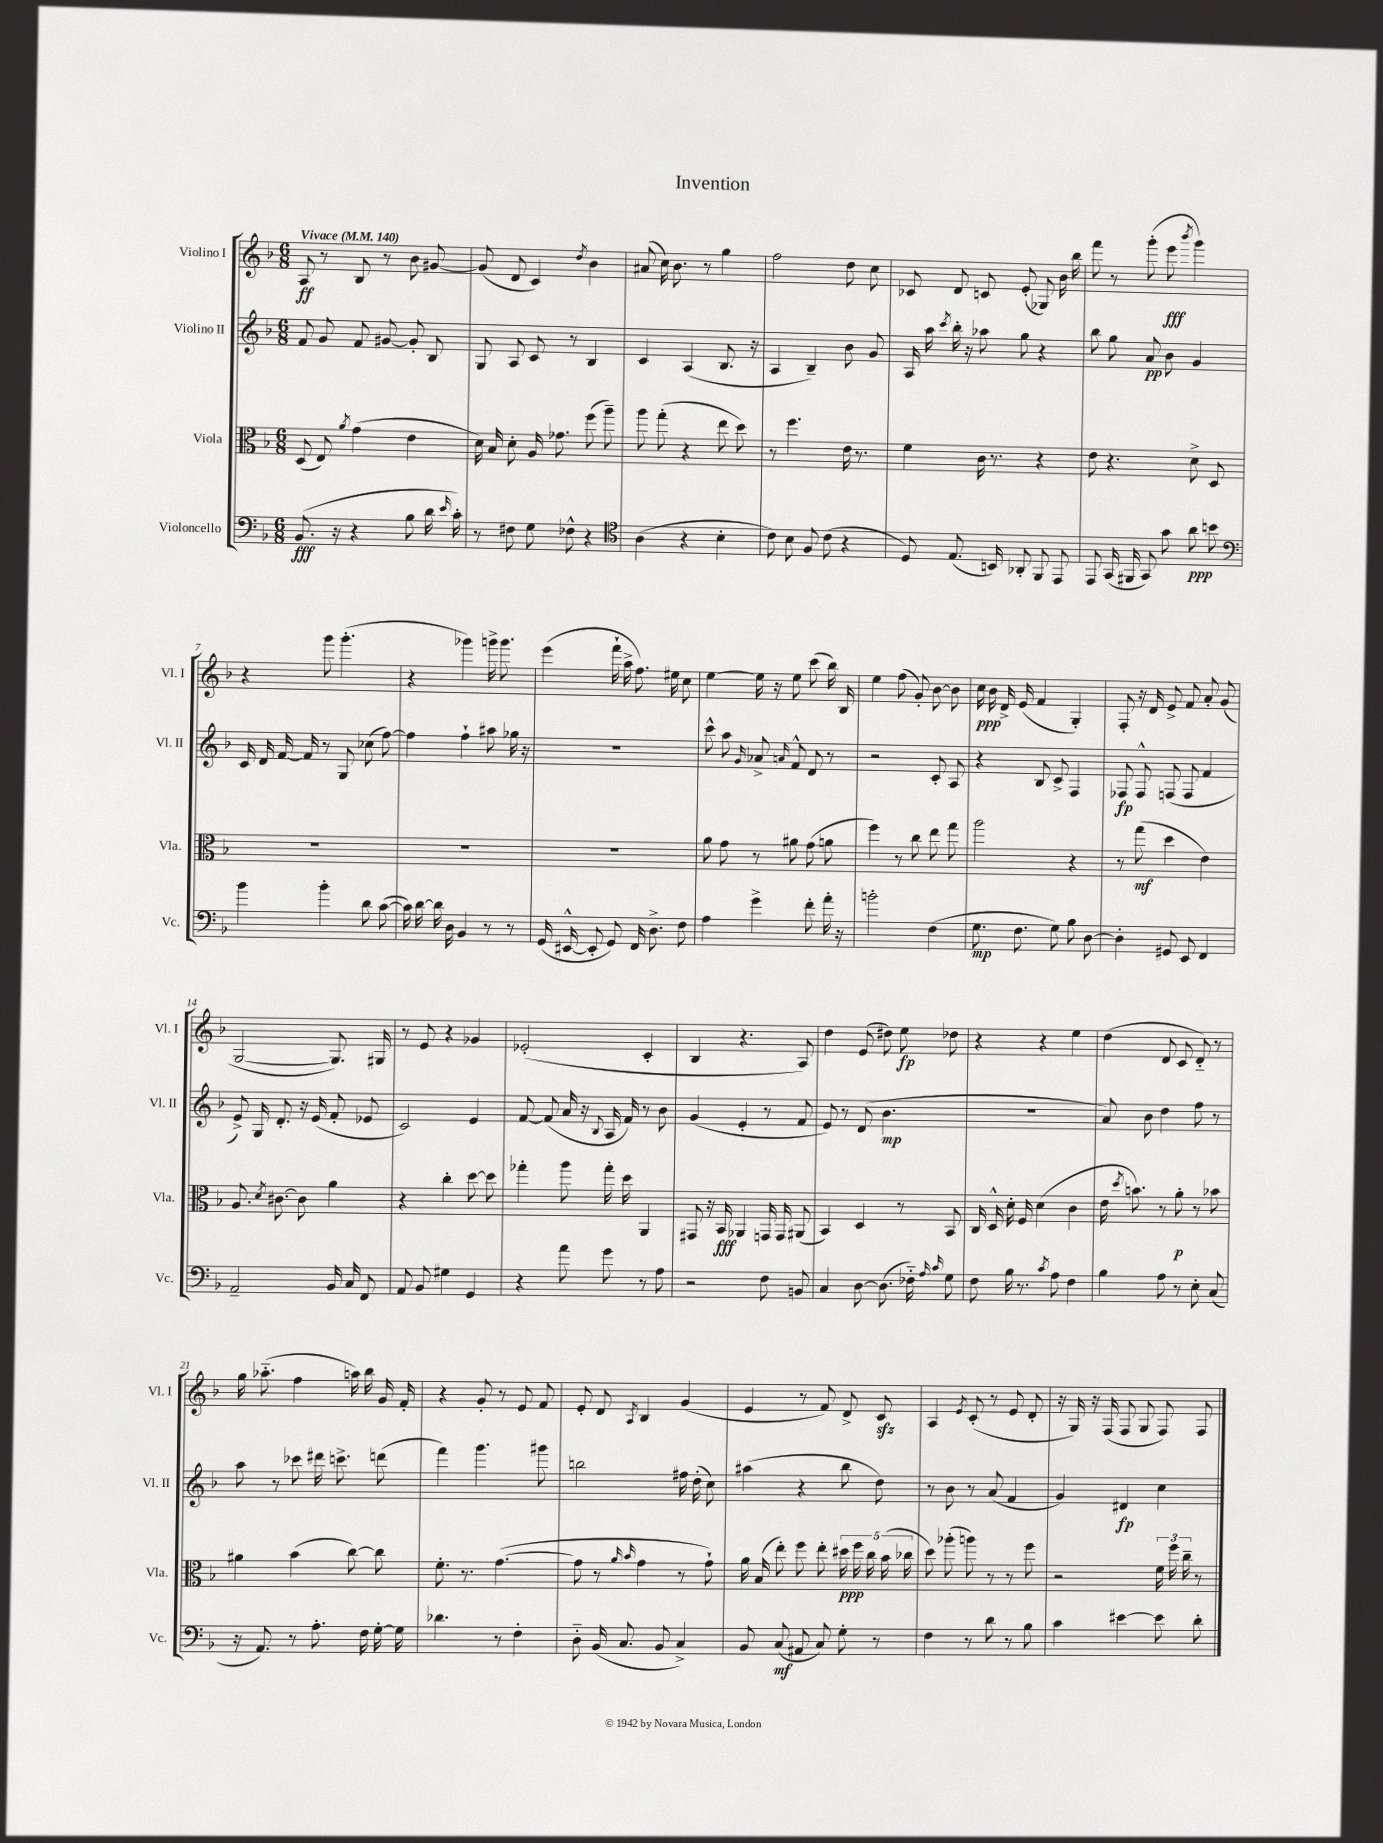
\header { title = "Invention" }
<<
\new StaffGroup <<
\new Staff = "s0" \with { instrumentName = "Violino I" shortInstrumentName = "Vl. I" } {
    \clef treble \key f \major \numericTimeSignature \time 6/8 \tempo "Vivace" 4 = 140
    \autoBeamOff a8\ff r8 bes8 r8 bes'8 gis'8~ |
    gis'8( d'8 c'4) \acciaccatura { d''8 } bes'4 |
    ais'8( c''16) bes'8. r8 g''4 |
    f''2 d''8 c''8 |
    ces'8 d'8 c'8 e'8-.( ges8) bes'16 bes''16 |
    f'''8 r8 g'''8-.( e'''8\fff \acciaccatura { bes'''8 } g'''4) |
    r4 g'''8 g'''4.-.( |
    r4 ges'''4) g'''16-> g'''8. |
    e'''4( f'''16-! a''16-> f''8.) eis''16 c''8 |
    e''4~ e''16 r16 e''8 c'''8( bes''16) bes16 |
    e''4 f''8( g'8-.) bes'8~ bes'8 |
    c''16\ppp bes'16 d'16-> e'16( f'4 g4-.) |
    f8-. r16 d'16 e'8-> f'8 a'8-. g'8( |
    g2~ g8.) gis16 |
    r8 e'8 r4 ges'4 |
    ees'2-.( c'4-. |
    bes4 r4. a8) |
    d''4 e'8( dis''8) e''8\fp des''8 |
    r4 r4 e''4 |
    d''4( d'8 c'8 d'8-_) r8 |
    g''16 aes''8.-_( f''4 a''16) bes''16 g'16 f'16-. |
    r4 g'8-. r8 e'8 f'8 |
    e'8-. d'8 \acciaccatura { a8 } bes4 g'4( |
    e'4 r8 f'8) d'8-> c'8\sfz |
    a4 \acciaccatura { e'8 } c'8-.( r8 e'8 d'8-. |
    r16 g16) r16 f16( f8 g8 f8) f8 \bar "|." |
}
\new Staff = "s1" \with { instrumentName = "Violino II" shortInstrumentName = "Vl. II" } {
    \clef treble \key f \major \numericTimeSignature \time 6/8
    \autoBeamOff f'8 g'8 f'8 gis'8~ gis'8-. bes8 |
    g8 a8 c'8 r8 bes4 |
    c'4 a4( bes8. r16 |
    a4 bes4--) bes'8 g'8 |
    a16 a''16 \acciaccatura { c'''8 } bes''16-. r16 aes''8 g''8 r4 |
    bes''8 g''8 a'8\pp bes'8 g'4 |
    c'16 d'16 f'16~ f'16 r8 g8 ces''8( f''8~) |
    f''4 f''4-! ais''8 ges''16 r16 |
    R2. |
    c'''8-^ a''8 \grace { g'16 } aes'8-> \grace { a'16 } f'8-^ d'8 r8 |
    r2 c'8-. a8 |
    r4 bes8 c'8-> f4 |
    fes8\fp fes8-^ f8( f8 f'4 |
    e'8->) g16 d'8.-. r16 e'16( f'8-. ees'8 |
    c'2) e'4 |
    f'8~ f'8( a'16 r16 \appoggiatura { bes8 } a16 f'16) r8 bes'8 |
    g'4( e'4-. r8 f'8 |
    e'8) r8 d'8( bes'4.\mp |
    R2. |
    a'8) bes'8 d''4 f''8 r8 |
    a''8 r8 ces'''8 dis'''16 c'''8.-> d'''8( |
    f'''4) g'''4. gis'''8 |
    b''2 fis''16 d''16-.( c''8) |
    ais''4( r4 bes''8 d''8) |
    r8 bes'8 r8 a'8( f'4 |
    g'4) dis'4\fp c''4 \bar "|." |
}
\new Staff = "s2" \with { instrumentName = "Viola" shortInstrumentName = "Vla." } {
    \clef alto \key f \major \numericTimeSignature \time 6/8
    \autoBeamOff d8( e8) \acciaccatura { a'8 } g'4( e'4 |
    d'16) bes16 d'8-. a16 ges'8. f''8( a''8--) |
    a''8 g''8-.( r4 e''8 d''8) |
    r8 f''4. e'16 r8. |
    f'4 c'16 r8. r4 |
    e'8 r4. d'8-> d8 |
    R2. |
    R2. |
    R2. |
    a'8 g'8 r8 ais'8 g'8( a'8 |
    f''4) r8 c''8 e''8 g''8 |
    a''2 r4 |
    r8 g''8\mf( d''4 e'4) |
    a8. \acciaccatura { d'8 } cis'8.~ cis'8 a'4 |
    r4 c''4-. d''8~ d''8 |
    ges''4-. a''8 ges''16-. d''16 a,4 |
    gis,8 r16 bes,16\fff aes,4 g,16 g,16 ais,8( |
    bes,4) d4 r8 bes,8 |
    c16 d16-^ d'16-. f16 d'4( c'4 |
    e'16 \acciaccatura { d''8 } b'8.) r8 a'8-.\p r8 bes'8 |
    ais'4 bes'4( c''8~) c''8 |
    f'8.-. r8. g'4.~( |
    g'8 r8 \grace { a'16 bes'16 } g'4 r8 g'8-!) |
    a'16 bes16( e''8-.) f''8 e''8-. \tuplet 5/4 { dis''16\ppp f''16 c''16 bes'16( ces''16 } |
    d''8) aes''8-.( a''8) r8 r8 f''8 |
    r2 \tuplet 3/2 { f'16 f''16 c''16-- } r8 \bar "|." |
}
\new Staff = "s3" \with { instrumentName = "Violoncello" shortInstrumentName = "Vc." } {
    \clef bass \key f \major \numericTimeSignature \time 6/8
    \autoBeamOff bes,8.\fff( r16 r4 bes8 d'16 \grace { e'16 } c'16-.) |
    r8 fis8 g8 fes8-^ r4 |
    \clef tenor a4( r4 bes4-. |
    c'8) bes8 f8 c'8( r4 |
    d8) e8.( b,16) aes,8-. f,8 e,8 |
    e,8 g,16( fis,16 g,8) g'8 a'8\ppp b'8 |
    \clef bass bes'4 bes'4-. d'8 c'8~( |
    c'16) d'16~ d'16 d16 bes,4 r8 r8 |
    g,16( eis,16~-^ eis,8-. g,8) f,16 d8.-> f8 |
    a4 g'4-> f'8-. a'16-. r16 |
    b'2-. f4( |
    g8.\mp f8. g8) bes8 d8~ |
    d4-. gis,8 e,8 f,4 |
    a,2-- bes,16 c16 f,8 |
    a,8 bes,8 gis4 g,4 |
    r4 a'8 g'8 r8 a8 |
    r2 f8 b,8 |
    c4 d8~ d8.( fes16-_) \grace { a16 c'16 } g8 |
    f8 bes16 r8. \acciaccatura { c'8 } a8 f4 |
    bes4 a8 r8 e8-. c8( |
    r16 a,8.) r8 a8.-. f16 g16~-. g16 |
    des'4. r8 f4-. |
    d8-_ bes,16( c8. bes,8 c4->) |
    bes,8 c8\mf( ais,8 c8) g8-. r8 |
    f4 r8 d'8 r8 bes8 |
    c'4 eis'4~ eis'8 d'8-. \bar "|." |
}
>>
>>
